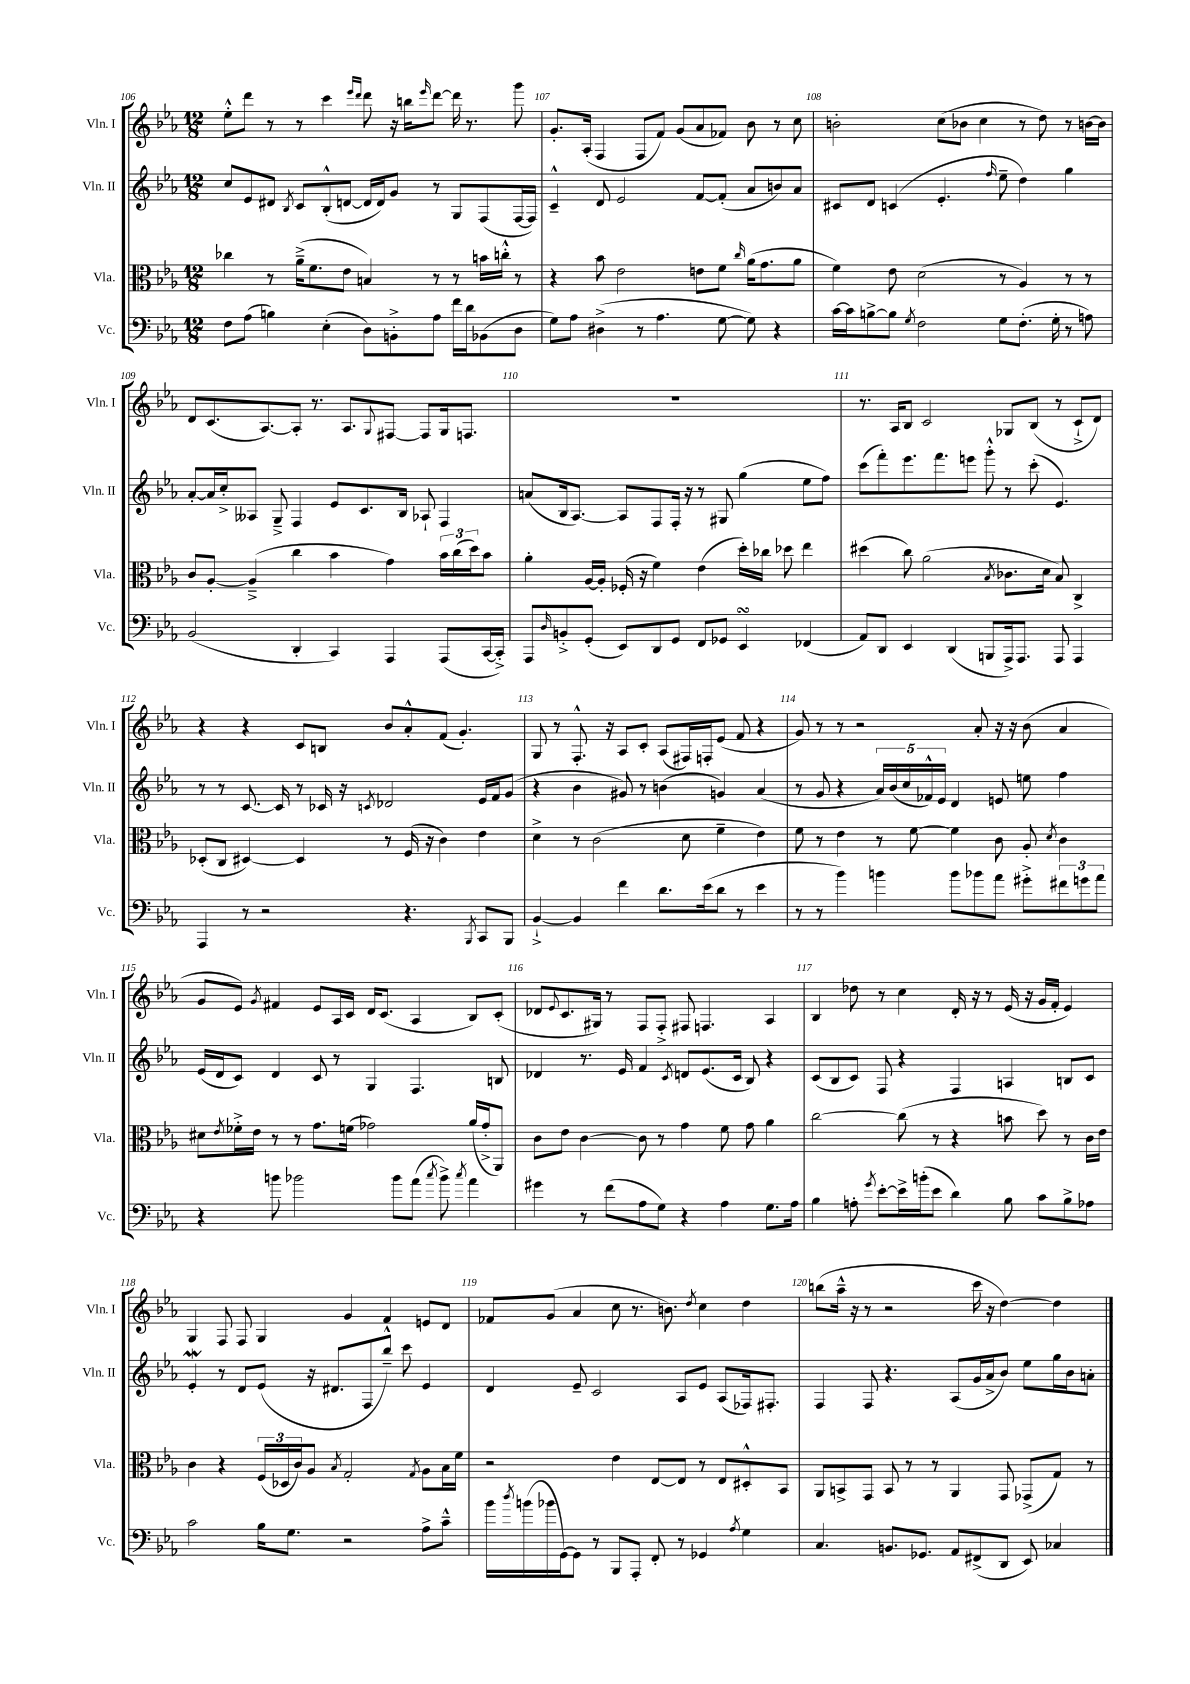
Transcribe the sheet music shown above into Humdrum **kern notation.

**kern	**kern	**kern	**kern
*staff4	*staff3	*staff2	*staff1
*clefF4	*clefC3	*clefG2	*clefG2
*k[b-e-a-]	*k[b-e-a-]	*k[b-e-a-]	*k[b-e-a-]
*M12/8	*M12/8	*M12/8	*M12/8
8F	4cc-	8cc	8ee-'^^
(8A-	.	8e-	8ddd
4B)	8r	8d#	8r
.	.	8qB-	.
.	(16a-~^	8c	8r
.	8.f	.	.
(4E-'	.	(8B-'^^	4ccc
.	8e-	[8d	.
.	.	.	16qqeee-
.	.	.	16qqddd
8D)	4B)	16d]	8ddd
.	.	16d)	.
8BB'^	.	8g	16r
.	.	.	16bb
.	.	.	16qqeee-
8A-	8r	8r	[8ddd
16f	8r	8G	16ddd]
16d	.	.	8.r
(8BB-	16b	(8F	.
.	16cc'^^	.	.
8D	8r	[16F	8ggg
.	.	16F])	.
=	=	=	=
8G)	4r	4c~^^	8.g'
8A-	.	.	.
.	.	.	(16A-'
(4D#^	8b-	8d	4F
.	2e-	2e-	.
8r	.	.	8F
4.A-	.	.	8f)
.	.	.	(8g
.	8e	[8f	8a-
[8G	8f	(8f']	8f-)
.	16qqcc	.	.
8G])	(16a-	8a-	8b-
.	8.g	.	.
4r	.	8b)	8r
.	8a-	8a-	8cc
=	=	=	=
[16c	4f)	8c#	2b'
16c]	.	.	.
[8B^	.	8d	.
8B]	8e-	(4c	.
8qG	.	.	.
2F	(2d	.	.
.	.	4.e-'	(8cc
.	.	.	8b-
.	.	.	4cc
.	.	16qqff	.
8G	8r	8ee-~	.
(8.F'	4A-)	4dd)	8r
.	.	.	8dd)
16G'	.	.	.
8r	8r	4gg	8r
8A)	8r	.	[16b
.	.	.	16b]
=	=	=	=
(2BB-	8c	[8a-'	8d
.	[8A-'	16a-]	(8.c
.	.	16cc'^	.
.	(4A-~^]	8A--	.
.	.	.	[8.A-)
.	.	8G~^	.
4DD'	4cc	4F	8A-']
.	.	.	8.r
4CC)	4b-	8e-	.
.	.	.	8.A-
.	.	8.c	.
.	.	.	8qqG
4AAA-	4g)	.	[8F#
.	.	16B-	.
.	.	8A-`	8F#]
(8AAA-	24b-	4F	16G
.	(24cc	.	.
.	.	.	8.F
.	24dd)	.	.
[16CC	8b-	.	.
16CC'^])	.	.	.
=	=	=	=
8AAA-	4a-'	(8a	1.r
16qqD	.	.	.
8BB'^	.	16B-	.
.	.	[8.A-)	.
(8GG'	[16A-	.	.
.	16A-']	.	.
8EE-)	(16F-'	8A-]	.
.	16r	.	.
8DD	4f)	8F	.
8GG	.	16F'	.
.	.	16r	.
8FF	(4e-	8r	.
8GG-	.	8G#	.
4EE-	16dd')	(4gg	.
.	16cc-	.	.
.	8dd-	.	.
(4FF-	4ee-	8ee-	.
.	.	8ff)	.
=	=	=	=
8AA-)	(4dd#	(8ccc	8.r
8DD	.	8fff')	.
.	.	.	16A-
4EE-	8cc)	8.eee-	8B-
.	(2a-	.	2c
.	.	8.fff	.
(4DD	.	.	.
.	.	8eee	.
8BBB	.	8ggg'^^	.
.	8qB-	.	.
16AAA-^)	8.c-	8r	8G-
8.AAA-	.	.	.
.	.	(8ccc'	(8B-
.	16d	.	.
8AAA-	8B-)	4.e-)	8r
4AAA-	4C^	.	8c`^
.	.	.	8d)
=	=	=	=
4AAA-	(8D-'	8r	4r
.	8C	8r	.
8r	[4D#)	[8.c	4r
2r	.	.	.
.	.	16c]	.
.	4D#]	8r	8c
.	.	16c-	8B
.	.	16r	.
.	.	8qc	.
.	8r	2d-	8b-
4.r	(16F	.	8a-'^^
.	16r	.	.
.	4c)	.	(8f
.	.	.	4.g')
8qBBB-	.	.	.
8CC	4e-	16e-	.
.	.	16f	.
8BBB-	.	(8g	.
=	=	=	=
[4BB-`^	4d^	4r	8G
.	.	.	8r
4BB-]	8r	4b-	8.F'^^
.	(2c	.	.
.	.	.	16r
4f	.	8g#)	8A-
.	.	8r	8c'
8.d	.	(4b	(8A-
.	8d	.	16F#)
(16e-	.	.	16F'
8d	4f~	4g)	(8e-
8r	.	.	8f
4e-	4e-)	(4a-	4r
=	=	=	=
8r	8f	8r	8g)
8r	8r	8g	8r
4b-)	4e-	4r	8r
.	.	.	2r
4b	8r	20a-)	.
.	.	(20b-	.
.	.	20cc	.
.	[8f	.	.
.	.	20f-^^)	.
.	.	20e-	.
8b	4f]	4d	.
8b-	.	.	8a-'
8a-	8c	8e	16r
.	.	.	16r
8g#'^	8A-'	8ee	(8b-
.	8qd	.	.
12f#	4c	4ff	4a-
12g	.	.	.
12a-	.	.	.
=	=	=	=
4r	8d#	(16e-	8g
.	.	16d	.
.	8qe-	.	.
.	16f-'^	8c)	8e-)
.	16e-	.	.
.	.	.	8qg
8b	8r	4d	4f#
2b-	8r	.	.
.	8.g	8c	8e-
.	.	8r	16A-
.	(16f	.	16c
.	2g-)	4G	16d
.	.	.	(8.c
8b-	.	.	.
(8a-	.	4.F	4A-
8qcc	.	.	.
8b-^)	.	.	.
8qcc	.	.	.
4a-	(16a-	.	8B-)
.	16g-'^	.	.
.	8AA-)	8B	(8c'
=	=	=	=
4g#	8c	4d-	8d-
.	.	.	8qqe-
.	8e-	.	8.c
8r	[4c	8.r	.
.	.	.	16G#)
(8f	.	.	8r
.	.	16e-	.
8A-	8c]	4f	8F
8G)	8r	.	8F'^
.	.	8qc	.
4r	4g	8d	8F#
.	.	(8.e-	4.F
4A-	8f	.	.
.	.	16c	.
.	8g	8B-)	.
8.G	4a-	4r	4A-
16A-	.	.	.
=	=	=	=
4B-	[2cc	(8c	4B-
.	.	8B-	.
8A'	.	8c)	8dd-
8qg	.	.	.
[8e-'	.	8F	8r
16e-^]	(8cc]	4r	4cc
(16b'	.	.	.
8e-	8r	.	.
4d)	4r	4F	16d'
.	.	.	16r
.	.	.	8r
8B-	8b	4A	(16e-
.	.	.	16r
8c	8dd)	.	16g
.	.	.	16f'
8B-^	8r	8B	4e-)
8A-	16c	8c	.
.	16e-	.	.
=	=	=	=
2c	4c	4e-'	4G
.	4r	8r	8F
.	.	8d	8F
16B-	(24F	(8e-	4G
.	24D-	.	.
8.G	.	.	.
.	24c)	.	.
.	8A-	16r	.
.	.	8.d#	.
.	8qB-	.	.
2r	2G'	.	4g
.	.	8F	.
.	.	8bb-~^^)	4f
.	.	8ccc	.
.	8qG	.	.
8A-^	8A-	4e-	8e
8c~^^	16B-	.	8d
.	16f	.	.
=	=	=	=
16b-	2r	4d	8f-
8qdd	.	.	.
(16b	.	.	.
16b-	.	.	(8g
[16GG)	.	.	.
8GG]	.	8e-~	4a-
8r	.	2c	.
8BBB-	4e-	.	8cc
8AAA-'	.	.	8.r
8FF'	[8E-	.	.
.	.	.	8.b)
8r	8E-]	8A-	.
.	.	.	8qdd
4GG-	8r	8e-	4cc
.	8E-	(8A-	.
8qA-	.	.	.
4G	8D#'^^	16F-)	4dd
.	.	8.F#'	.
.	8BB-	.	.
=	=	=	=
4.C	8AA-	4F	(8bb
.	8BB^	.	16aa-~^^
.	.	.	16r
.	8GG	8F	8r
8.BB	8BB	4.r	2r
.	8r	.	.
8.GG-	.	.	.
.	8r	.	.
8AA-	4AA-	(8A-	.
(8FF#^	.	16g	16ccc
.	.	16a-^	16r
8DD	8GG	8b-)	[4dd)
8EE-)	(8GG-^	8ee-	.
4C-	8G)	16gg	4dd]
.	.	16b-	.
.	8r	8a'	.
==	==	==	==
*-	*-	*-	*-
